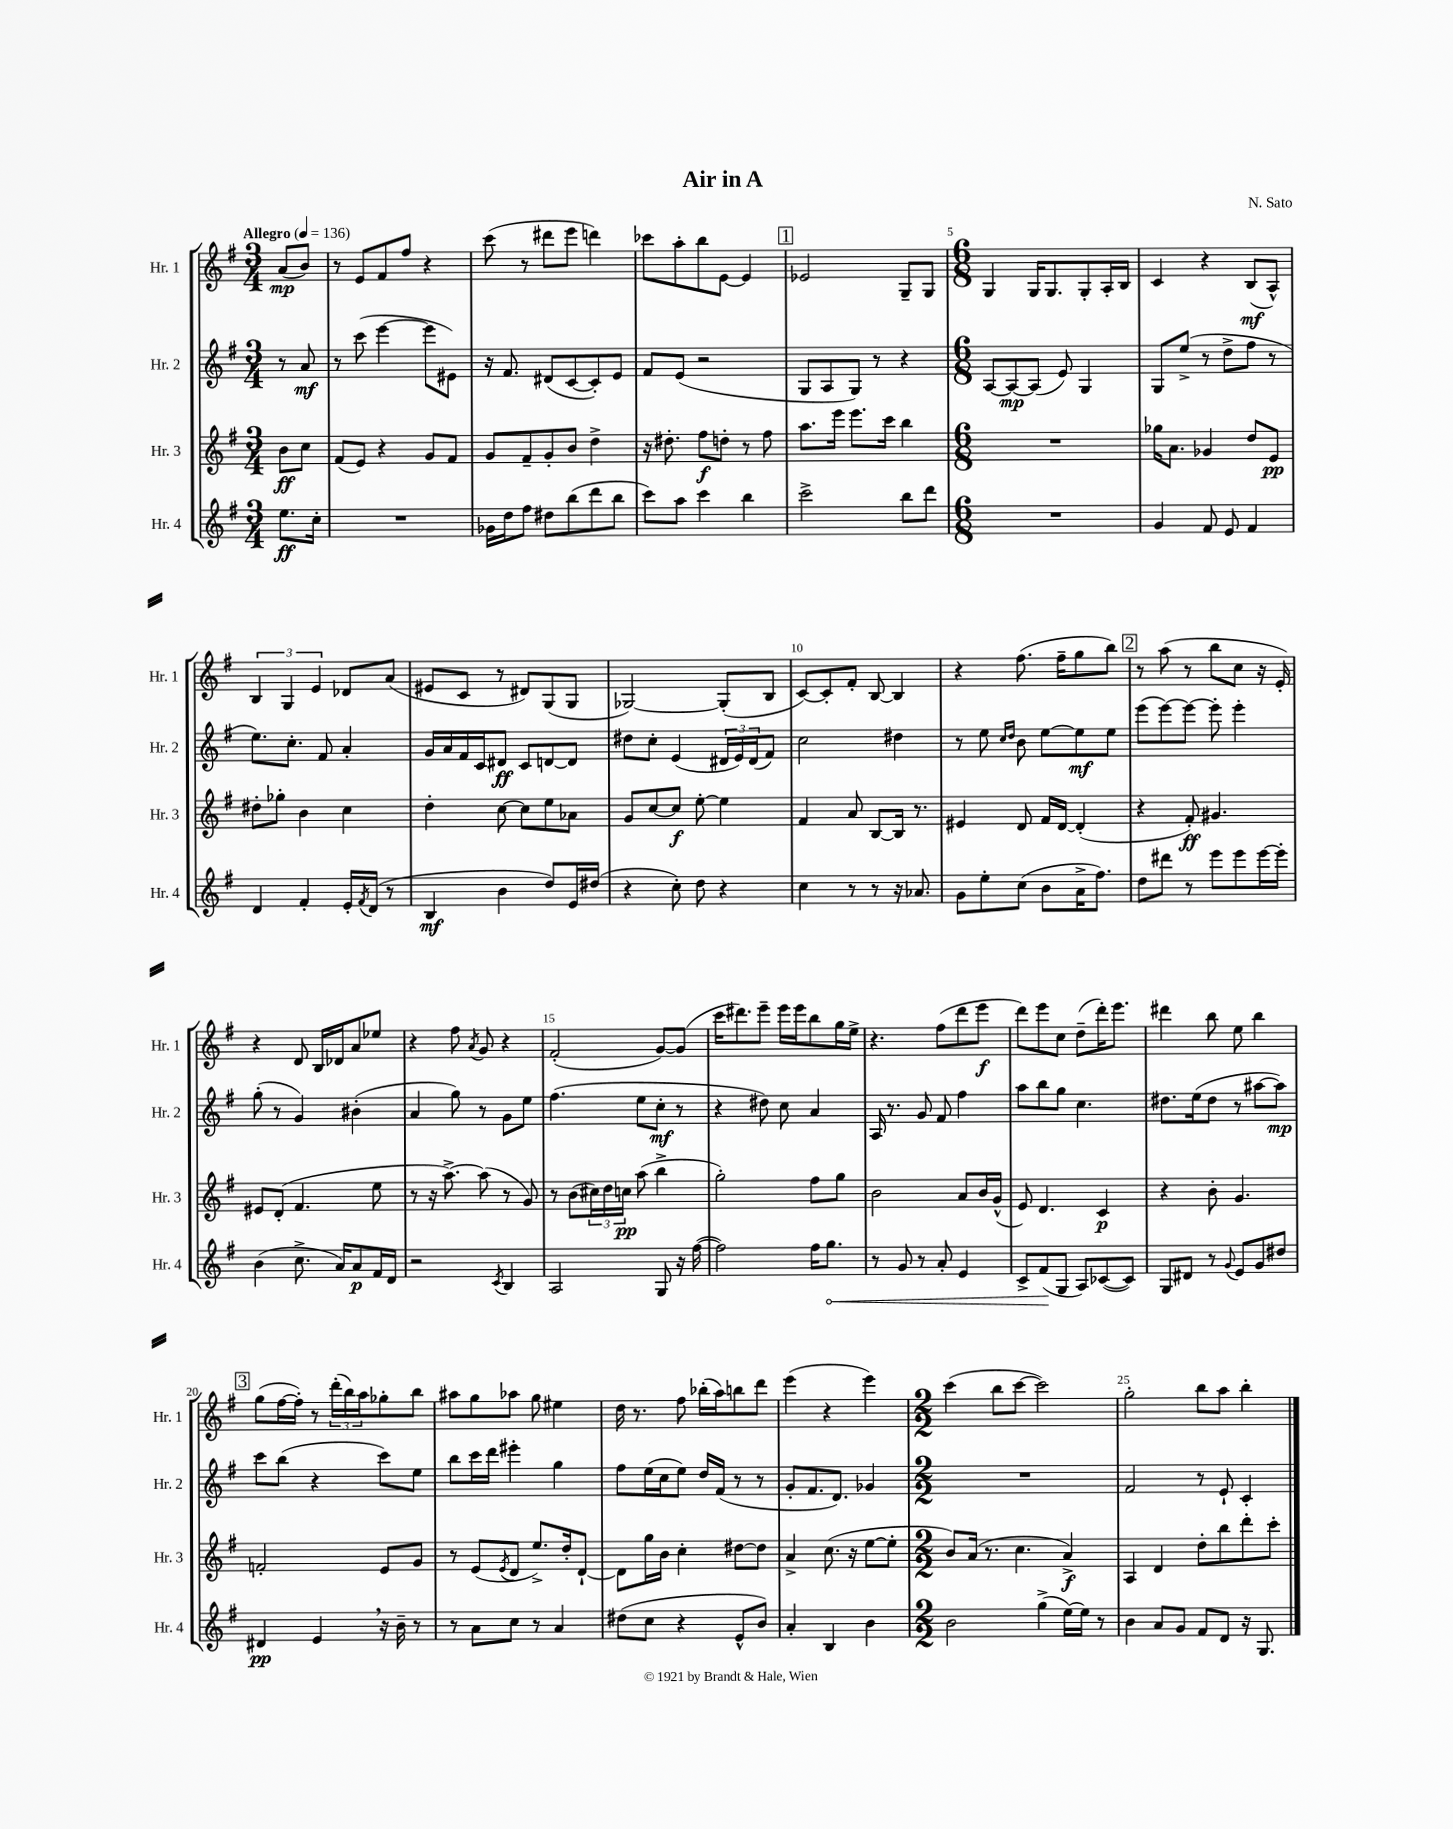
\header { title = "Air in A" composer = "N. Sato" }
<<
\new StaffGroup <<
\new Staff = "s0" \with { instrumentName = "Hr. 1" shortInstrumentName = "Hr. 1" } {
    \clef treble \key g \major \numericTimeSignature \time 3/4 \partial 4 \tempo "Allegro" 4 = 136
    a'8\mp( b'8) |
    r8 e'8 fis'8 fis''8 r4 |
    c'''8( r8 dis'''8 e'''8 d'''4) |
    ces'''8 a''8-. b''8 e'8~ e'4 |
    \mark \markup { \box "1" } ees'2 g8-- g8 |
    \numericTimeSignature \time 6/8 g4 g16 g8. g8-. a16-. b16 |
    c'4 r4 b8\mf( a8-^) |
    \tuplet 3/2 { b4 g4 e'4 } des'8 a'8( |
    eis'8 c'8 r8 dis'8) g8( g8 |
    ges2~) ges8-.( b8 |
    c'8~) c'8-. fis'8-. b8~ b4 |
    r4 fis''8.( fis''16-- g''8 b''8) |
    \mark \markup { \box "2" } r8 a''8( r8 b''8 c''8 r16 e'16-.) |
    r4 d'8 b16 des'16 a'8 ees''8 |
    r4 fis''8 \acciaccatura { a'8 } g'8 r4 |
    fis'2-.( g'8~) g'8( |
    c'''16 dis'''8.) e'''8-- e'''16 e'''16 b''8 g''16 e''16-> |
    r4. fis''8( d'''8 e'''8\f |
    d'''8) e'''8 c''8 d''8--( d'''16-.) e'''8. |
    dis'''4 b''8 e''8 b''4 |
    \mark \markup { \box "3" } g''8( fis''16~ fis''16-.) r8 \tuplet 3/2 { d'''16-.( b''16) a''16 } ges''8-. b''8 |
    ais''8 g''8 aes''8 g''8 eis''4 |
    d''16 r8. fis''8 bes''16-.( a''16) b''8 d'''8 |
    e'''4( r4 e'''4) |
    \numericTimeSignature \time 2/2 c'''4( b''8 c'''8~ c'''2) |
    g''2-. b''8 a''8 b''4-. \bar "|." |
}
\new Staff = "s1" \with { instrumentName = "Hr. 2" shortInstrumentName = "Hr. 2" } {
    \clef treble \key g \major \numericTimeSignature \time 3/4 \partial 4
    r8 a'8\mf |
    r8 c'''8( e'''4~ e'''8 eis'8) |
    r16 fis'8. dis'8( c'8~ c'8-.) e'8 |
    fis'8 e'8( r2 |
    \mark \markup { \box "1" } g8 a8 g8) r8 r4 |
    \numericTimeSignature \time 6/8 a8~ a8~\mp a8( e'8) g4 |
    g8 e''8->( r8 d''8-> fis''8 r8 |
    e''8.) c''8.-. fis'8 a'4-. |
    g'16 a'16 fis'16 c'16 dis'8\ff c'8 d'8~ d'8 |
    dis''8 c''8-. e'4( \tuplet 3/2 { dis'16 e'16) dis'16( } fis'8) |
    c''2 dis''4 |
    r8 e''8 \grace { c''16 d''16 } b'8 e''8~ e''8\mf e''8 |
    \mark \markup { \box "2" } e'''8( e'''8~) e'''8~ e'''8-. e'''4-. |
    g''8-.( r8 g'4) bis'4-.( |
    a'4 g''8) r8 g'8 e''8 |
    fis''4.( e''8 c''8-.\mf r8 |
    r4 dis''8) c''8 a'4 |
    a16 r8. g'8 fis'8 fis''4 |
    a''8 b''8 g''8 c''4. |
    dis''8. e''16( dis''8 r8 ais''8~ ais''8\mp) |
    \mark \markup { \box "3" } c'''8 b''8( r4 c'''8) e''8 |
    b''8 c'''16 d'''16 eis'''4-. g''4 |
    fis''8 e''16( c''16 e''8) d''16 fis'16( r8 r8 |
    g'8-. fis'8. d'8.) ges'4 |
    \numericTimeSignature \time 2/2 R1 |
    fis'2 r8 e'8-! c'4-. \bar "|." |
}
\new Staff = "s2" \with { instrumentName = "Hr. 3" shortInstrumentName = "Hr. 3" } {
    \clef treble \key g \major \numericTimeSignature \time 3/4 \partial 4
    b'8\ff c''8 |
    fis'8( e'8) r4 g'8 fis'8 |
    g'8 fis'8-- g'8-. b'8 d''4-> |
    r16 dis''8.-. fis''8\f d''8-. r8 fis''8 |
    \mark \markup { \box "1" } a''8. e'''16 e'''8. c'''16 b''4 |
    \numericTimeSignature \time 6/8 R2. |
    ges''16 a'8. ges'4 d''8 e'8\pp |
    dis''8-. ges''8-. b'4 c''4 |
    d''4-. c''8~ c''8 e''8 aes'8 |
    g'8 c''8~ c''8\f e''8~-. e''4 |
    fis'4 a'8 b8~ b16 r8. |
    eis'4 d'8 fis'16 d'16~ d'4-.( |
    \mark \markup { \box "2" } r4 fis'8-.\ff) gis'4. |
    eis'8 d'8-.( fis'4. e''8 |
    r8 r16 a''8.~->) a''8( r8 g'8) |
    r8 b'8( \tuplet 3/2 { cis''16) d''16 c''16\pp } a''8( b''4-> |
    g''2-.) fis''8 g''8 |
    b'2 a'8 b'16 g'16-^( |
    e'8) d'4. c'4\p |
    r4 b'8-. g'4. |
    \mark \markup { \box "3" } f'2-. e'8 g'8 |
    r8 e'8( \acciaccatura { e'8 } d'8 e''8.->) d''16-. d'8~-! |
    d'8 g''16 b'16 c''4-. dis''8~ dis''8 |
    a'4-> c''8.( r16 e''8~ e''8-. |
    \numericTimeSignature \time 2/2 b'8) a'16( r8. c''4. a'4->\f) |
    a4 d'4 d''8-. b''8 d'''8-. c'''8-. \bar "|." |
}
\new Staff = "s3" \with { instrumentName = "Hr. 4" shortInstrumentName = "Hr. 4" } {
    \clef treble \key g \major \numericTimeSignature \time 3/4 \partial 4
    e''8.\ff c''16-. |
    R2. |
    ges'16 d''16 fis''8 dis''8 b''8( d'''8 b''8 |
    c'''8) a''8 c'''4 b''4 |
    \mark \markup { \box "1" } c'''2-> b''8 d'''8 |
    \numericTimeSignature \time 6/8 R2. |
    g'4 fis'8 e'8 fis'4 |
    d'4 fis'4-. e'16-. \acciaccatura { fis'8 } d'16( r8 |
    b4\mf b'4 d''8) e'16 dis''16( |
    r4 c''8-.) d''8 r4 |
    c''4 r8 r8 r16 aes'8. |
    g'8 e''8-. c''8( b'8 a'16-> fis''8.) |
    \mark \markup { \box "2" } d''8 dis'''8 r8 e'''8 e'''8 e'''16~ e'''16-. |
    b'4( c''8.-> a'16) a'8\p fis'16 d'16 |
    r2 \acciaccatura { c'8 } b4 |
    a2 g8 r16 fis''16~( |
    fis''2) fis''16 \once \override Hairpin.circled-tip = ##t g''8.\< |
    r8 g'8 r8 a'8-. e'4 |
    c'8-> fis'8\!( g8 a8) ces'8~( ces'8) |
    g8 dis'8 r8 \appoggiatura { g'8 } e'8 g'8 dis''8 |
    \mark \markup { \box "3" } dis'4\pp e'4 \breathe r16 b'16-- r8 |
    r8 a'8 c''8 r8 a'4 |
    dis''8( c''8 r4 e'8-^ b'8) |
    a'4-. b4 b'4 |
    \numericTimeSignature \time 2/2 b'2 g''4->( e''16~) e''16 r8 |
    b'4 a'8 g'8 fis'8 d'8 r16 g8. \bar "|." |
}
>>
>>
\layout { \context { \Score \override BarNumber.break-visibility = ##(#f #t #t) barNumberVisibility = #(every-nth-bar-number-visible 5) } }
